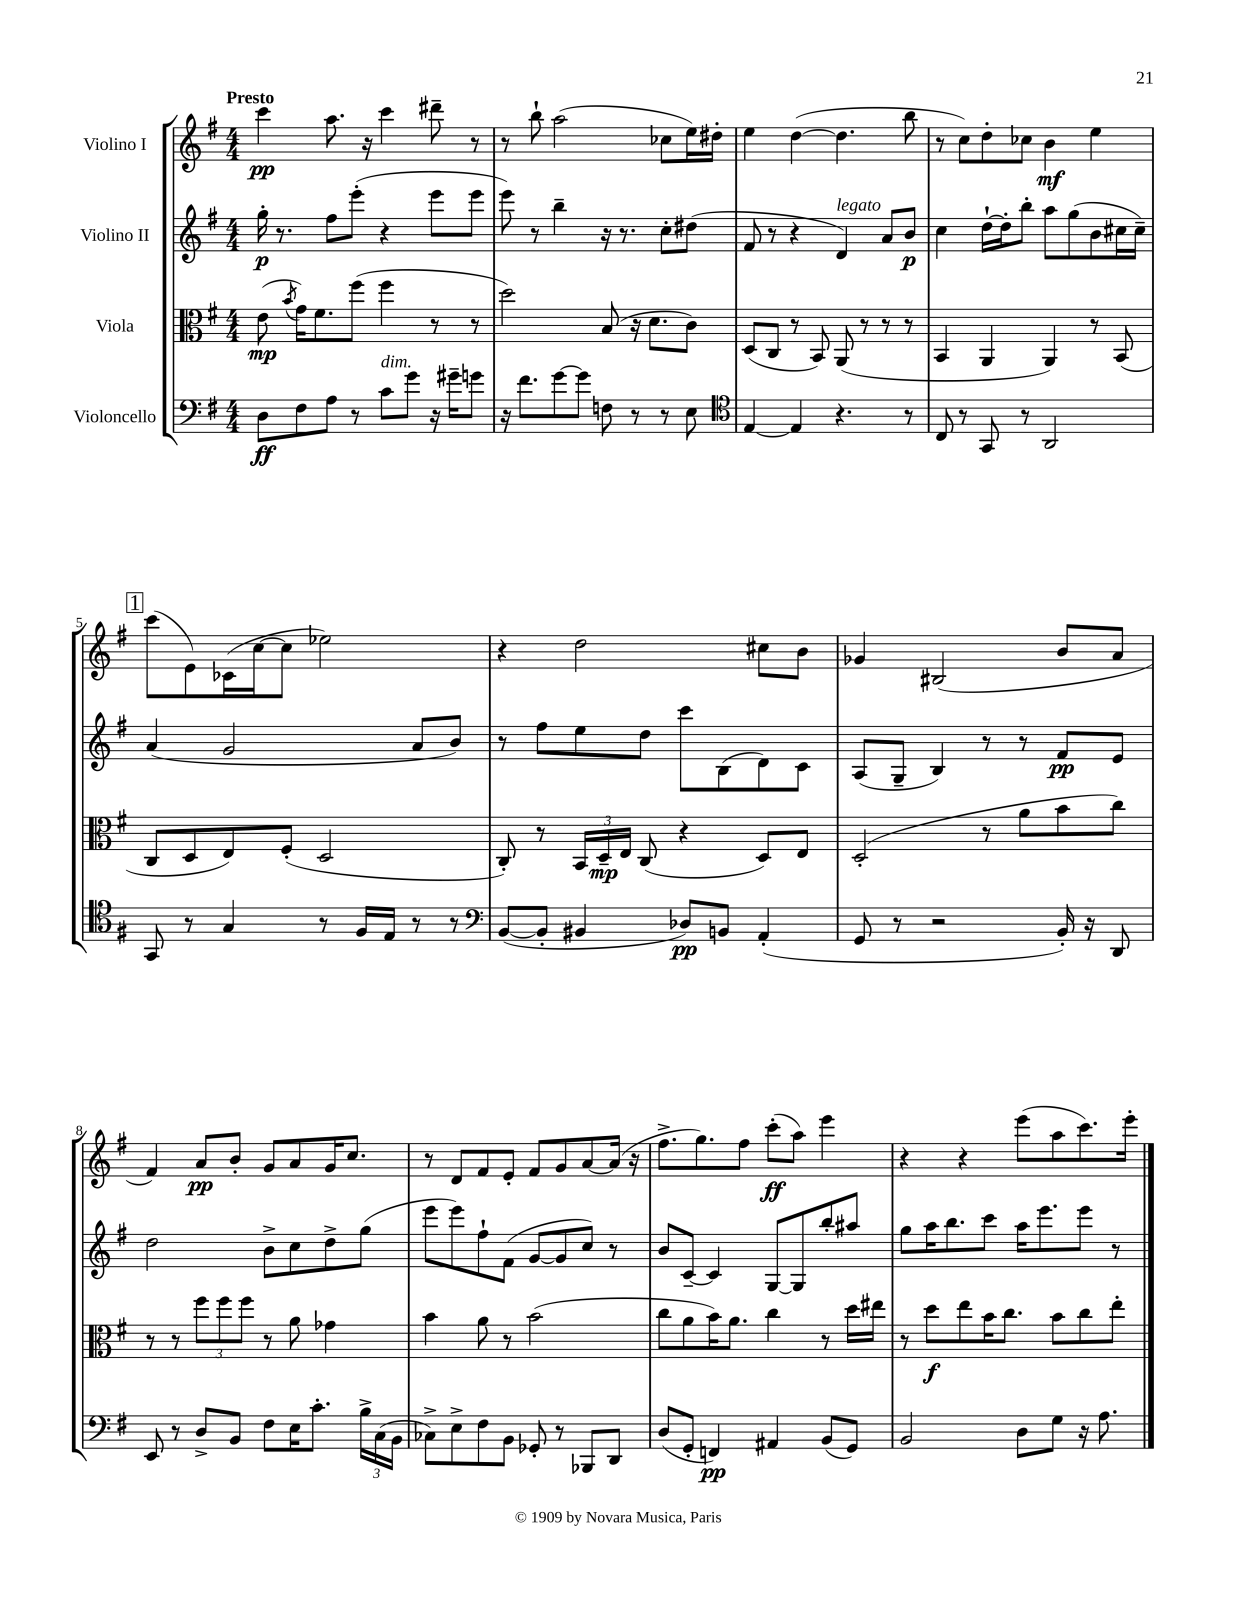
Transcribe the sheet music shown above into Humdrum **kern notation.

**kern	**dynam	**kern	**dynam	**kern	**dynam	**kern	**dynam
*part4	*part4	*part3	*part3	*part2	*part2	*part1	*part1
*staff4	*staff4	*staff3	*staff3	*staff2	*staff2	*staff1	*staff1
*I"Violoncello	*	*I"Viola	*	*I"Violino II	*	*I"Violino I	*
*clefF4	*	*clefC3	*	*clefG2	*	*clefG2	*
*k[f#]	*	*k[f#]	*	*k[f#]	*	*k[f#]	*
*M4/4	*	*M4/4	*	*M4/4	*	*M4/4	*
=1	=1	=1	=1	=1	=1	=1	=1
!	!	!	!	!	!	!LO:TX:a:B:t=Presto	!
8D\L	ff	(8e\	mp	16gg'\	p	4ccc\	pp
.	.	.	.	8.r	.	.	.
.	.	8qb/	.	.	.	.	.
8F#\	.	16g\KL)	.	.	.	.	.
.	.	8.f#\	.	.	.	.	.
8A\J	.	.	.	8ff#\L	.	8.aa\	.
8r	.	(8ff#\J	.	(8eee'\J	.	.	.
.	.	.	.	.	.	16r	.
!LO:TX:a:i:t=dim.	!	!	!	!	!	!	!
8c\L	.	4ff#\	.	4r	.	4ccc\	.
8g\J	.	.	.	.	.	.	.
16r	.	8r	.	8eee\L	.	8ddd#X~\	.
16g#X~\KL	.	.	.	.	.	.	.
8gn\J	.	8r	.	8eee\J	.	8r	.
=2	=2	=2	=2	=2	=2	=2	=2
16r	.	2dd\)	.	8eee\)	.	8r	.
8.f#\L	.	.	.	.	.	.	.
.	.	.	.	8r	.	8bb`\	.
[8g\	.	.	.	4bb~\	.	(2aa\	.
8g\J]	.	.	.	.	.	.	.
8Fn\	.	(8B/	.	16r	.	.	.
.	.	.	.	8.r	.	.	.
8r	.	16r	.	.	.	.	.
.	.	8.d\L	.	.	.	.	.
8r	.	.	.	8cc'\L	.	8cc-X\L	.
8E\	.	8c\J)	.	(8dd#X\J	.	16ee\L)	.
.	.	.	.	.	.	16dd#X'\JJ	.
=3	=3	=3	=3	=3	=3	=3	=3
*clefC4	*	*	*	*	*	*	*
[4E/	.	(8D/L	.	8f#/	.	4ee\	.
.	.	8C/J	.	8r	.	.	.
4E/]	.	8r	.	4r	.	([4dd\	.
.	.	8BB/)	.	.	.	.	.
!	!	!	!	!LO:TX:a:i:t=legato	!	!	!
4.r	.	(8AA/	.	4d/)	.	4.dd\]	.
.	.	8r	.	.	.	.	.
.	.	8r	.	8a/L	.	.	.
8r	.	8r	.	8b/J	p	8bb\	.
=4	=4	=4	=4	=4	=4	=4	=4
8C/	.	4BB/	.	4cc\	.	8r	.
8r	.	.	.	.	.	8cc\L)	.
8GG/	.	4AA/	.	[16dd`\LL	.	8dd'\	.
.	.	.	.	16dd'\J]	.	.	.
8r	.	.	.	8bb'\J	.	8cc-X\J	.
2AA/	.	4AA/)	.	8aa\L	.	4b\	mf
.	.	.	.	(8gg\	.	.	.
.	.	8r	.	8b\	.	4ee\	.
.	.	(8BB/	.	16cc#X\L	.	.	.
.	.	.	.	16cc#~\JJ)	.	.	.
!!LO:LB:g=z
!!LO:REH:place=s1:t=1
=5	=5	=5	=5	=5	=5	=5	=5
8GG/	.	8C/L	.	(4a/	.	(8ccc\L	.
8r	.	8D/	.	.	.	8e\)	.
4G/	.	8E/)	.	2g/	.	(16c-X\L	.
.	.	.	.	.	.	[16cc\J	.
.	.	(8F#'/J	.	.	.	8cc\J]	.
8r	.	2D/	.	.	.	2ee-X\)	.
16F#/LL	.	.	.	.	.	.	.
16E/JJ	.	.	.	.	.	.	.
8r	.	.	.	8a/L	.	.	.
8r	.	.	.	8b/J)	.	.	.
=6	=6	=6	=6	=6	=6	=6	=6
*clefF4	*	*	*	*	*	*	*
([8BB/L	.	8C'/)	.	8r	.	4r	.
8BB'/J]	.	8r	.	8ff#\L	.	.	.
4BB#X/	.	24BB/LL	.	8ee\	.	2dd\	.
.	.	24D~/	mp	.	.	.	.
.	.	24E/JJ	.	.	.	.	.
.	.	(8C/	.	8dd\J	.	.	.
8D-X/L)	pp	4r	.	8ccc\L	.	.	.
8BBn/J	.	.	.	(8B\	.	.	.
(4AA'/	.	8D/L)	.	8d\)	.	8cc#X\L	.
.	.	8E/J	.	8c\J	.	8b\J	.
=7	=7	=7	=7	=7	=7	=7	=7
8GG/	.	(2D'/	.	(8A/L	.	4g-X/	.
8r	.	.	.	8G~/J	.	.	.
2r	.	.	.	4B/)	.	(2B#X/	.
.	.	8r	.	8r	.	.	.
.	.	8a\L	.	8r	.	.	.
16BB'/)	.	8b\	.	8f#/L	pp	8b/L	.
16r	.	.	.	.	.	.	.
8DD/	.	8cc\J)	.	8e/J	.	8a/J	.
!!LO:LB:g=z
=8	=8	=8	=8	=8	=8	=8	=8
8EE/	.	8r	.	2dd\	.	4f#/)	.
8r	.	8r	.	.	.	.	.
8D^/L	.	12ff#\L	.	.	.	8a/L	pp
.	.	12ff#\	.	.	.	.	.
8BB/J	.	.	.	.	.	8b'/J	.
.	.	12ff#\J	.	.	.	.	.
8F#\L	.	8r	.	8b^\L	.	8g/L	.
16E\K	.	8a\	.	8cc\	.	8a/	.
8.c'\J	.	.	.	.	.	.	.
.	.	4g-X\	.	8dd^\	.	16g/K	.
.	.	.	.	.	.	8.cc/J	.
24B^\LL	.	.	.	(8gg\J	.	.	.
(24C\	.	.	.	.	.	.	.
24BB\JJ	.	.	.	.	.	.	.
=9	=9	=9	=9	=9	=9	=9	=9
8C-X^\L)	.	4b\	.	8eee\L	.	8r	.
8E^\	.	.	.	8eee\)	.	8d/L	.
8F#\	.	8a\	.	8ff#`\	.	8f#/	.
8BB\J	.	8r	.	(8f#\J	.	8e'/J	.
8GG-X'/	.	(2b\	.	[8g/L	.	8f#/L	.
8r	.	.	.	8g/]	.	8g/	.
8BBB-X/L	.	.	.	8cc/J)	.	[8a/	.
8DD/J	.	.	.	8r	.	(16a/Jk]	.
.	.	.	.	.	.	16r	.
=10	=10	=10	=10	=10	=10	=10	=10
(8D/L	.	8cc\L	.	8b/L	.	8.ff#^\L	.
8GG'/J	.	8a\	.	[8c~/J	.	.	.
.	.	.	.	.	.	8.gg\)	.
4FFn/)	pp	16b\K)	.	4c/]	.	.	.
.	.	8.a\J	.	.	.	.	.
.	.	.	.	.	.	8ff#\J	.
4AA#X/	.	4cc\	.	[8G/L	.	(8ccc'\L	ff
.	.	.	.	8G/]	.	8aa\J)	.
(8BB/L	.	8r	.	8bb'/	.	4eee\	.
8GG/J)	.	16dd\LL	.	8aa#X/J	.	.	.
.	.	16ee#X\JJ	.	.	.	.	.
=11	=11	=11	=11	=11	=11	=11	=11
2BB/	.	8r	.	8gg\L	.	4r	.
.	.	8dd\L	f	16aa\K	.	.	.
.	.	.	.	8.bb\	.	.	.
.	.	8ee\	.	.	.	4r	.
.	.	16b\K	.	8ccc\J	.	.	.
.	.	8.cc\J	.	.	.	.	.
8D\L	.	.	.	16aa\KL	.	(8eee\L	.
.	.	.	.	8.eee\	.	.	.
8G\J	.	8b\L	.	.	.	8aa\	.
16r	.	8cc\	.	8eee\J	.	8.ccc\)	.
8.A\	.	.	.	.	.	.	.
.	.	8ee'\J	.	8r	.	.	.
.	.	.	.	.	.	16eee'\Jk	.
==	==	==	==	==	==	==	==
*-	*-	*-	*-	*-	*-	*-	*-
